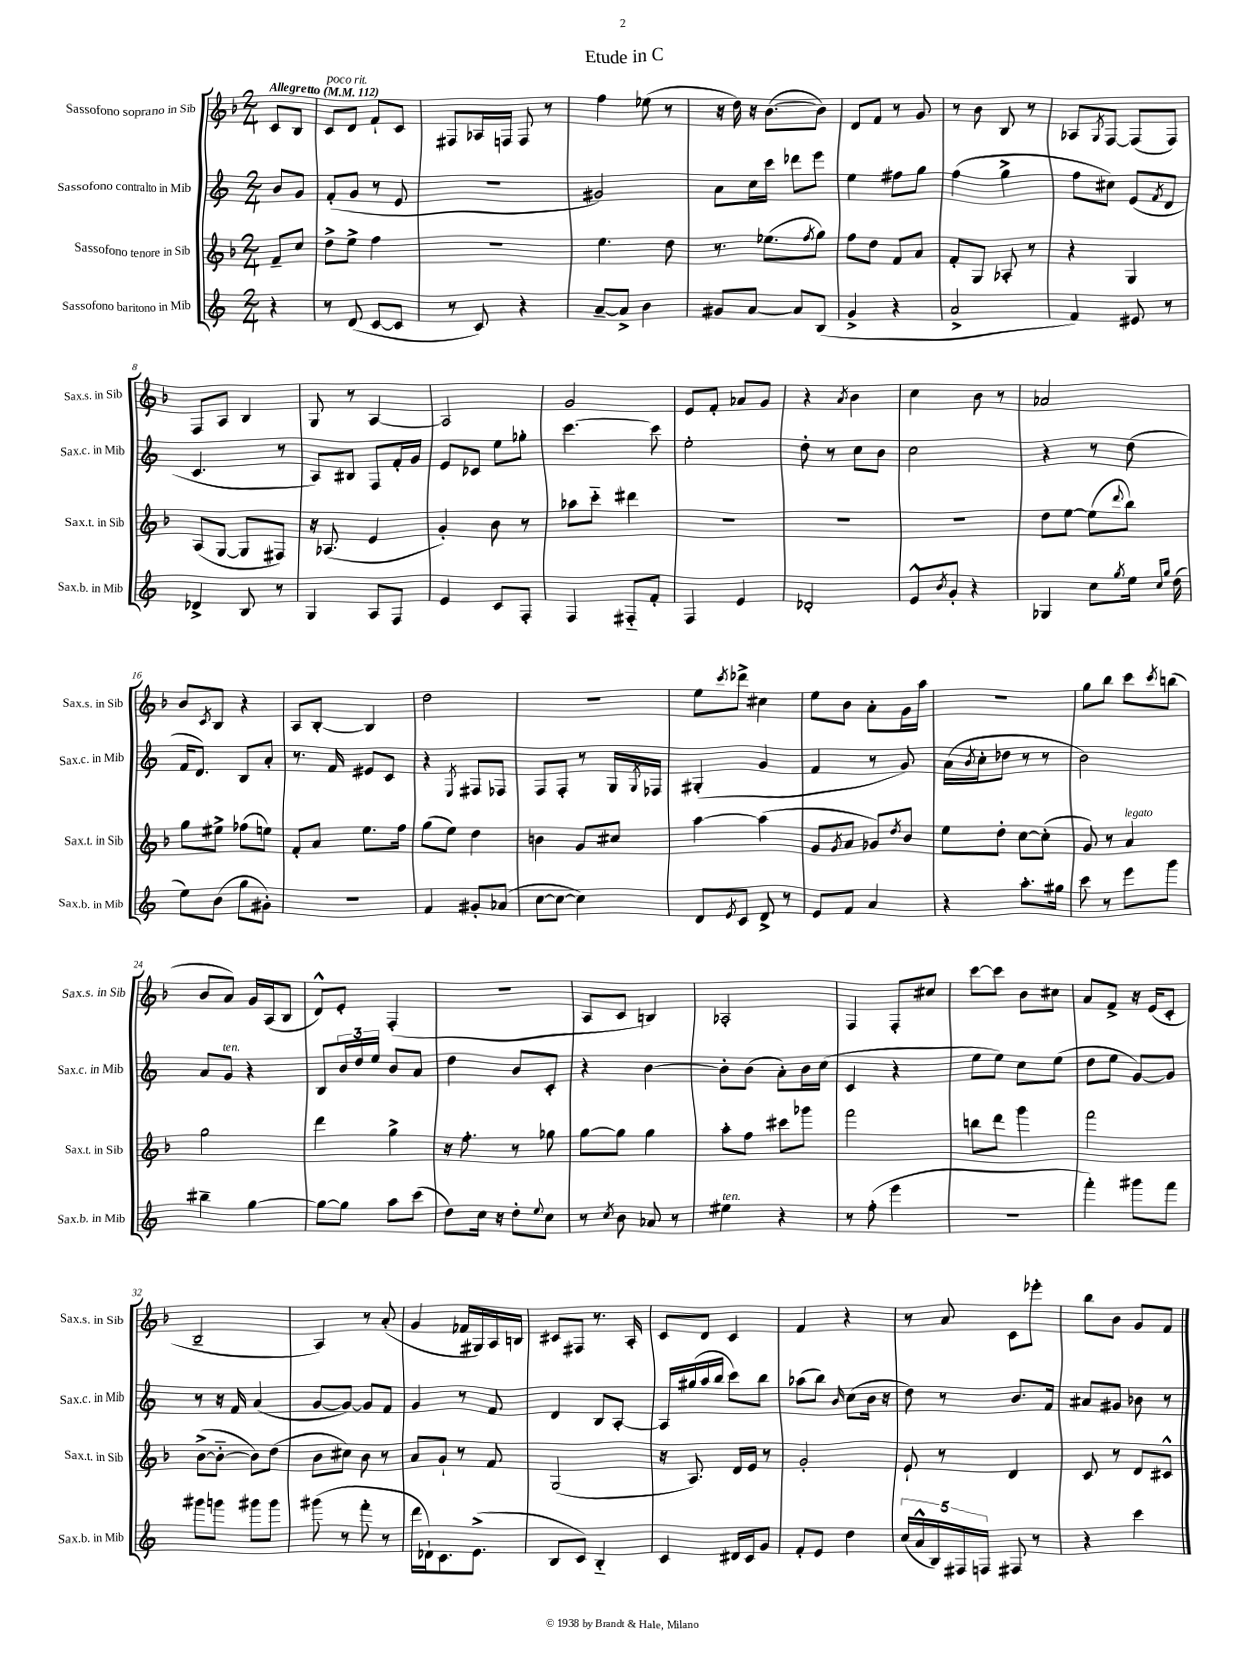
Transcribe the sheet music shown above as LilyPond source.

\header { title = "Etude in C" }
<<
\new StaffGroup <<
\new Staff = "s0" \with { instrumentName = "Sassofono soprano in Sib" shortInstrumentName = "Sax.s. in Sib" } {
    \clef treble \key f \major \numericTimeSignature \time 2/4 \partial 4 \tempo "Allegretto" 4 = 112
    c'8 bes8 |
    c'8^\markup { \italic "poco rit." } d'8 f'8-! c'8 |
    fis8 aes16 f16 f8 r8 |
    f''4 ees''8( r8 |
    r16 d''16) r16 bes'8.~( bes'8) |
    d'8 f'8 r8 g'8 |
    r8 bes'8 bes8 r8 |
    aes8 \acciaccatura { g8 } f8~ f8( f8) |
    f8 a8 bes4 |
    g8 r8 a4~ |
    a2 |
    g'2 |
    e'8 f'8-. aes'8 g'8 |
    r4 \acciaccatura { a'8 } bes'4 |
    c''4 bes'8 r8 |
    aes'2 |
    bes'8 \acciaccatura { c'8 } bes8 r4 |
    a8 bes8~-. bes4 |
    d''2 |
    R2 |
    e''8 \acciaccatura { c'''8 } des'''8-> cis''4 |
    e''8 bes'8 a'8-. g'16 a''16 |
    R2 |
    g''8 bes''8 c'''8 \acciaccatura { c'''8 } b''8( |
    bes'8 a'8) g'16 a16( bes8 |
    d'8-^) e'8-. f4-.( |
    R2 |
    a8 c'8 b4) |
    aes2-. |
    f4 f8-. cis''8 |
    c'''8~ c'''8 bes'8 cis''8 |
    a'8 f'8-> r16 e'16( c'8-. |
    bes2-- |
    a4) r8 a'8-.( |
    g'4 fes'16 gis16) a16 b16 |
    cis'8 fis8 r8. a16-. |
    c'8 d'8 c'4 |
    f'4 r4 |
    r8 a'8 c'8 ees'''8-. |
    bes''8 bes'8 g'8 f'8 \bar "|." |
}
\new Staff = "s1" \with { instrumentName = "Sassofono contralto in Mib" shortInstrumentName = "Sax.c. in Mib" } {
    \clef treble \key c \major \numericTimeSignature \time 2/4 \partial 4
    b'8 g'8 |
    f'8-.( g'8 r8 e'8 |
    R2 |
    gis'2) |
    a'8 c''16 c'''16 des'''8 e'''8 |
    e''4 fis''8 g''8 |
    f''4( g''4-> |
    f''8 cis''8) e'8( \acciaccatura { f'8 } d'8 |
    c'4. r8 |
    a8) bis8 f8 f'16-. g'16 |
    e'8 ces'8 e''8 ges''8-. |
    c'''4.~ c'''8 |
    e''2-. |
    d''8-. r8 c''8 b'8 |
    c''2 |
    r4 r8 d''8( |
    f'16 d'8.) b8 a'8-. |
    r8. f'16 eis'8 c'8 |
    r4 \acciaccatura { e8 } fis8 fes8 |
    f8 f8-. r8 g16 \acciaccatura { g8 } fes16 |
    gis4-.( g'4 |
    f'4 r8 g'8) |
    a'16( \acciaccatura { b'8 } c''16-. des''8 r8 r8 |
    b'2) |
    a'8 g'8^\markup { \italic "ten." } r4 |
    b8 \tuplet 3/2 { b'16 d''16 e''16 } b'8 a'8 |
    d''4 b'8 c'8-. |
    r4 b'4~ |
    b'8-. b'8( a'8-.) b'16 c''16( |
    c'4 r4 |
    e''8 e''8) c''8 e''8( |
    d''8 e''8 g'8~) g'8 |
    r8 r16 f'16 a'4( |
    g'8~ g'8~) g'8 f'8 |
    g'4 r8 f'8 |
    d'4 b8 a8~-. |
    a16 gis''16( a''16 b''16 c'''8) b''8 |
    aes''8( b''8) \grace { b'16 } c''8( b'16 r16 |
    d''8) r8 b'8. f'16 |
    ais'8 gis'8 bes'8 r8 \bar "|." |
}
\new Staff = "s2" \with { instrumentName = "Sassofono tenore in Sib" shortInstrumentName = "Sax.t. in Sib" } {
    \clef treble \key f \major \numericTimeSignature \time 2/4 \partial 4
    f'8-- c''8 |
    d''8-> e''8-> f''4 |
    R2 |
    e''4. d''8 |
    r8. ees''8.( \acciaccatura { f''8 } g''8) |
    f''8 d''8 f'8 a'8 |
    f'8-. g8 aes8-. r8 |
    r4 g4 |
    a8( g8~ g8 fis8) |
    r16 aes8.( e'4 |
    g'4-.) bes'8 r8 |
    aes''8 c'''8-_ dis'''4 |
    R2 |
    R2 |
    R2 |
    d''8 e''8~ e''8( \appoggiatura { d'''8 } bes''8) |
    g''8 eis''8-> fes''8( e''8) |
    f'8-. a'8 e''8. f''16 |
    g''8( e''8) d''4 |
    b'4 g'8 cis''8 |
    a''4~ a''4( |
    g'8 \acciaccatura { g'8 } a'8 ges'8) \acciaccatura { d''8 } bes'8 |
    e''8 d''8-. c''8~ c''8-.( |
    g'8) r8 a'4^\markup { \italic "legato" } |
    g''2 |
    d'''4 g''4-> |
    r16 f''8.-. r8 ges''8 |
    g''8~ g''8 g''4 |
    a''8-. f''8 cis'''8 ges'''8 |
    f'''2 |
    b''8 d'''8 g'''4 |
    f'''2 |
    bes'8~->( bes'8~-_ bes'8) d''8( |
    bes'8 cis''8) bes'8 r8 |
    a'8 g'8-! r8 f'8 |
    g2( |
    r16 a8.) d'16 e'16 r8 |
    g'2-. |
    e'8-! r8 d'4 |
    c'8 r8 d'8 cis'8-^ \bar "|." |
}
\new Staff = "s3" \with { instrumentName = "Sassofono baritono in Mib" shortInstrumentName = "Sax.b. in Mib" } {
    \clef treble \key c \major \numericTimeSignature \time 2/4 \partial 4
    r4 |
    r8 d'8( c'8~ c'8 |
    r8 c'8) r4 |
    a'8~-- a'8-> b'4 |
    gis'8 a'8~ a'8 b8( |
    g'4-> r4 |
    a'2-> |
    f'4) eis'8 r8 |
    des'4-> b8 r8 |
    g4 a8 f8 |
    e'4 c'8 f8-. |
    f4 fis8-_ f'8-. |
    f4 e'4 |
    des'2-. |
    e'8-^ \acciaccatura { b'8 } g'8-. r4 |
    ges4 c''8 \acciaccatura { g''8 } e''16 \grace { c''16 g''16 } d''16( |
    e''8) b'8( g''8 gis'8-.) |
    R2 |
    f'4 gis'8-. aes'8( |
    c''8~ c''8~ c''4) |
    d'8 \acciaccatura { e'8 } c'8 d'8-> r8 |
    e'8 f'8 a'4 |
    r4 a''8.-. gis''16 |
    c'''8 r8 e'''8 g'''8 |
    bis''4-- g''4~ |
    g''8~ g''8 a''8 c'''8( |
    d''8) c''16 r16 d''8-. \appoggiatura { e''8 } c''8 |
    r8 \acciaccatura { c''8 } b'8 aes'8 r8 |
    eis''4^\markup { \italic "ten." } r4 |
    r8 f''8-.( e'''4 |
    r2 |
    f'''4-.) gis'''8 f'''8 |
    gis'''8 g'''8 gis'''8 gis'''8 |
    gis'''8( r8 f'''8-. r8 |
    d'''16 des'16-!) c'8. e'8.->( |
    b8 c'8) b4-_ |
    c'4 dis'16 c'16 g'8 |
    f'8-. e'8 d''4 |
    \tuplet 5/4 { c''16( a'16-^ b16) fis16 f16 } fis8 r8 |
    r4 c'''4 \bar "|." |
}
>>
>>
